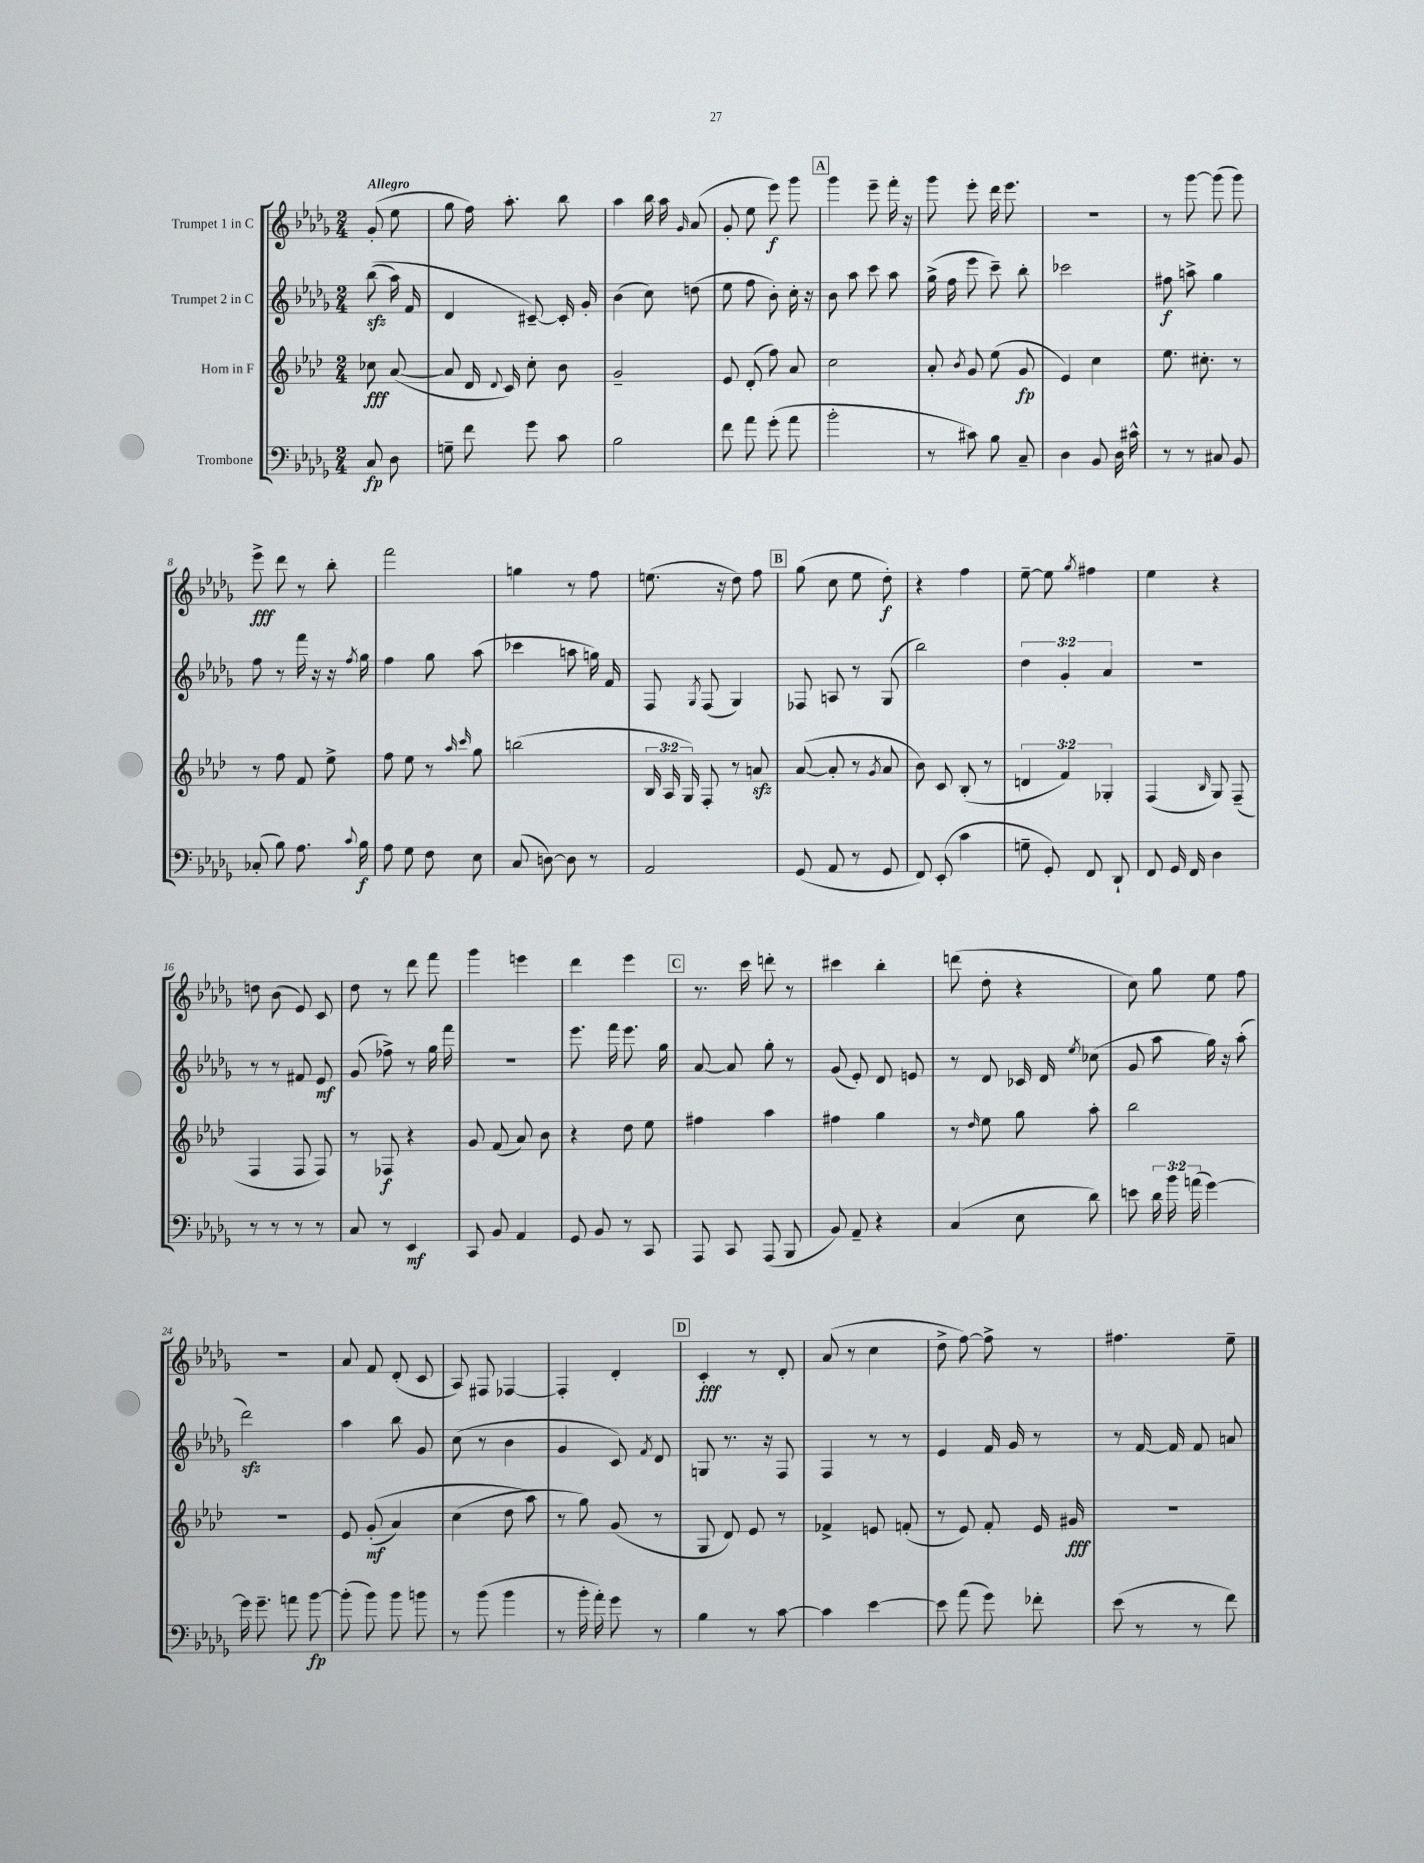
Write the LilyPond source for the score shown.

<<
\new StaffGroup <<
\new Staff = "s0" \with { instrumentName = "Trumpet 1 in C" } {
    \clef treble \key des \major \numericTimeSignature \time 2/4 \partial 4 \tempo "Allegro"
    \autoBeamOff ges'8-.( ees''8 |
    ges''8 f''16) aes''8.-. bes''8 |
    aes''4 bes''16 aes''16 \grace { ges'16 } aes'8( |
    ges'8-. ees''8 ees'''8\f) ges'''8 |
    \mark \markup { \box "A" } ges'''4 ees'''8-- f'''16-. r16 |
    ges'''8 ees'''8-. des'''16 ees'''8. |
    r2 |
    r8 ges'''8~ ges'''8( ges'''8) |
    ees'''8->\fff des'''8 r8 bes''8-. |
    f'''2 |
    g''4 r8 f''8 |
    e''8.( r16 des''8) f''8 |
    \mark \markup { \box "B" } ges''8( c''8 ees''8 des''8-.\f) |
    r4 f''4 |
    ees''8~-- ees''8 \acciaccatura { ges''8 } fis''4 |
    ees''4 r4 |
    d''8 bes'8( ees'8) c'8 |
    des''8 r8 des'''8 f'''8 |
    ges'''4 e'''4 |
    des'''4 ees'''4 |
    \mark \markup { \box "C" } r8. c'''16 d'''8-. r8 |
    cis'''4 bes''4-. |
    d'''8( des''8-. r4 |
    c''8) ges''8 ees''8 f''8 |
    R2 |
    aes'8 f'8 des'8-.( c'8 |
    aes8) fis8 fes4~ |
    fes4-. des'4-. |
    \mark \markup { \box "D" } c'4-.\fff r8 des'8-. |
    aes'8( r8 c''4 |
    des''8-> f''8~) f''8-> r8 |
    fis''4. ees''8-- \bar "|." |
}
\new Staff = "s1" \with { instrumentName = "Trumpet 2 in C" } {
    \clef treble \key des \major \numericTimeSignature \time 2/4 \override Staff.TupletNumber.text = #tuplet-number::calc-fraction-text \partial 4
    \autoBeamOff bes''8\sfz(\( aes''16) f'16 |
    des'4 cis'8~--\) cis'16-. ges'16-. |
    bes'4( c''8) d''8( |
    ees''8 f''8 bes'8-.) c''16-. r16 |
    \mark \markup { \box "A" } bes'8 aes''8 c'''8 aes''8 |
    ges''16->( f''16 ees'''8 c'''8--) bes''8-. |
    ces'''2 |
    fis''8\f a''8-> ges''4 |
    f''8 r8 f'''16 r16 r16 \acciaccatura { f''8 } ges''16 |
    f''4 ges''8 aes''8( |
    ces'''4 a''8 g''16) f'16 |
    f8 \acciaccatura { ges8 } f8( ges4) |
    \mark \markup { \box "B" } fes8 a8 r8 ges8( |
    bes''2) |
    \tuplet 3/2 { des''4 ges'4-. aes'4 } |
    r2 |
    r8 r8 fis'8 ees'8\mf |
    ges'8( fes''8->) r8 ges''16 f'''16 |
    R2 |
    ees'''8. f'''16 ees'''8. ges''16 |
    \mark \markup { \box "C" } aes'8~ aes'8 ges''8-. r8 |
    ges'8( ees'8-.) des'8 e'8 |
    r8 des'8 ces'16 des'16 \acciaccatura { ees''8 } ces''8( |
    ges'8 aes''8 ges''16) r16 aes''8-.( |
    des'''2\sfz) |
    aes''4 bes''8 ges'8 |
    c''8( r8 bes'4 |
    ges'4 c'8) \acciaccatura { f'8 } des'8 |
    \mark \markup { \box "D" } g8 r8. r16 f8 |
    f4 r8 r8 |
    ees'4 f'16 ges'16 r8 |
    r8 f'16~ f'16 f'8 a'8 \bar "|." |
}
\new Staff = "s2" \with { instrumentName = "Horn in F" } {
    \clef treble \key aes \major \numericTimeSignature \time 2/4 \override Staff.TupletNumber.text = #tuplet-number::calc-fraction-text \partial 4
    \autoBeamOff ces''8\fff aes'8~( |
    aes'8 des'16 \appoggiatura { des'8 } c'16) c''8-. bes'8 |
    g'2-- |
    ees'8 des'8-.( f''8) aes'8 |
    \mark \markup { \box "A" } c''2 |
    aes'8-. \acciaccatura { bes'8 } g'8 ees''8( g'8\fp |
    ees'4) c''4 |
    ees''8. cis''8.-. r8 |
    r8 f''8 f'8 ees''8-> |
    f''8 ees''8 r8 \grace { aes''16 c'''16 } g''8 |
    b''2( |
    \tuplet 3/2 { bes16 aes16 g16) } f8-. r8 a'8\sfz |
    \mark \markup { \box "B" } aes'8~( aes'8-. r8 \acciaccatura { g'8 } aes'8 |
    bes'8) c'8 bes8-.( r8 |
    \tuplet 3/2 { d'4 f'4) ges4-. } |
    f4( \grace { bes16 } g8) f8--( |
    f4 f8 f8) |
    r8 fes8\f r4 |
    g'8 f'8( aes'8) bes'8 |
    r4 des''8 ees''8 |
    \mark \markup { \box "C" } fis''4 aes''4 |
    fis''4 g''4 |
    r8 \grace { des''16 } ees''8 g''8 aes''8-. |
    bes''2 |
    r2 |
    ees'8 g'8-.\mf(\( aes'4) |
    c''4( des''8 aes''8\) |
    r8 g''8) g'8( r8 |
    \mark \markup { \box "D" } g8 des'8) ees'8 r8 |
    fes'4-> e'8 f'8-.( |
    r8 ees'8) f'8-. ees'16 gis'16\fff |
    R2 \bar "|." |
}
\new Staff = "s3" \with { instrumentName = "Trombone" } {
    \clef bass \key des \major \numericTimeSignature \time 2/4 \override Staff.TupletNumber.text = #tuplet-number::calc-fraction-text \partial 4
    \autoBeamOff c8\fp des8 |
    g8-- f'8 ges'8 c'8 |
    bes2 |
    f'8 aes'8 ges'8-.( aes'8 |
    \mark \markup { \box "A" } bes'2-. |
    r8 cis'8) bes8 c8-- |
    des4 bes,8 des16 cis'16-^ |
    r8 r8 cis8 bes,8 |
    ces8-.( bes8) aes8. \appoggiatura { c'8 } bes16\f |
    aes8 ges8 f8 ees8 |
    c8( d8~) d8 r8 |
    aes,2 |
    \mark \markup { \box "B" } ges,8( aes,8 r8 ges,8 |
    f,8) ees,8-.( c'4 |
    g8-- ges,8-.) f,8 des,8-! |
    f,8 ges,16 f,16 des4 |
    r8 r8 r8 r8 |
    c8 r8 ees,4\mf |
    c,8 bes,8 aes,4 |
    ges,8 bes,8 r8 c,8 |
    \mark \markup { \box "C" } aes,,8 c,8 aes,,8( bes,,8 |
    bes,8) aes,8-- r4 |
    c4( ees8 des'8) |
    e'8 \tuplet 3/2 { des'16 bes'16 a'16( } ges'4~) |
    ges'16 ges'8.-- a'8 bes'8~\fp |
    bes'8-.( bes'8) bes'8 b'8 |
    r8 bes'8( bes'4 |
    r8 bes'16-. aes'16-.) ges'8 r8 |
    \mark \markup { \box "D" } bes4 r8 c'8~ |
    c'4 ees'4~ |
    ees'8 aes'8( ges'8) fes'8-. |
    ees'8( r8 r8 f'8) \bar "|." |
}
>>
>>
